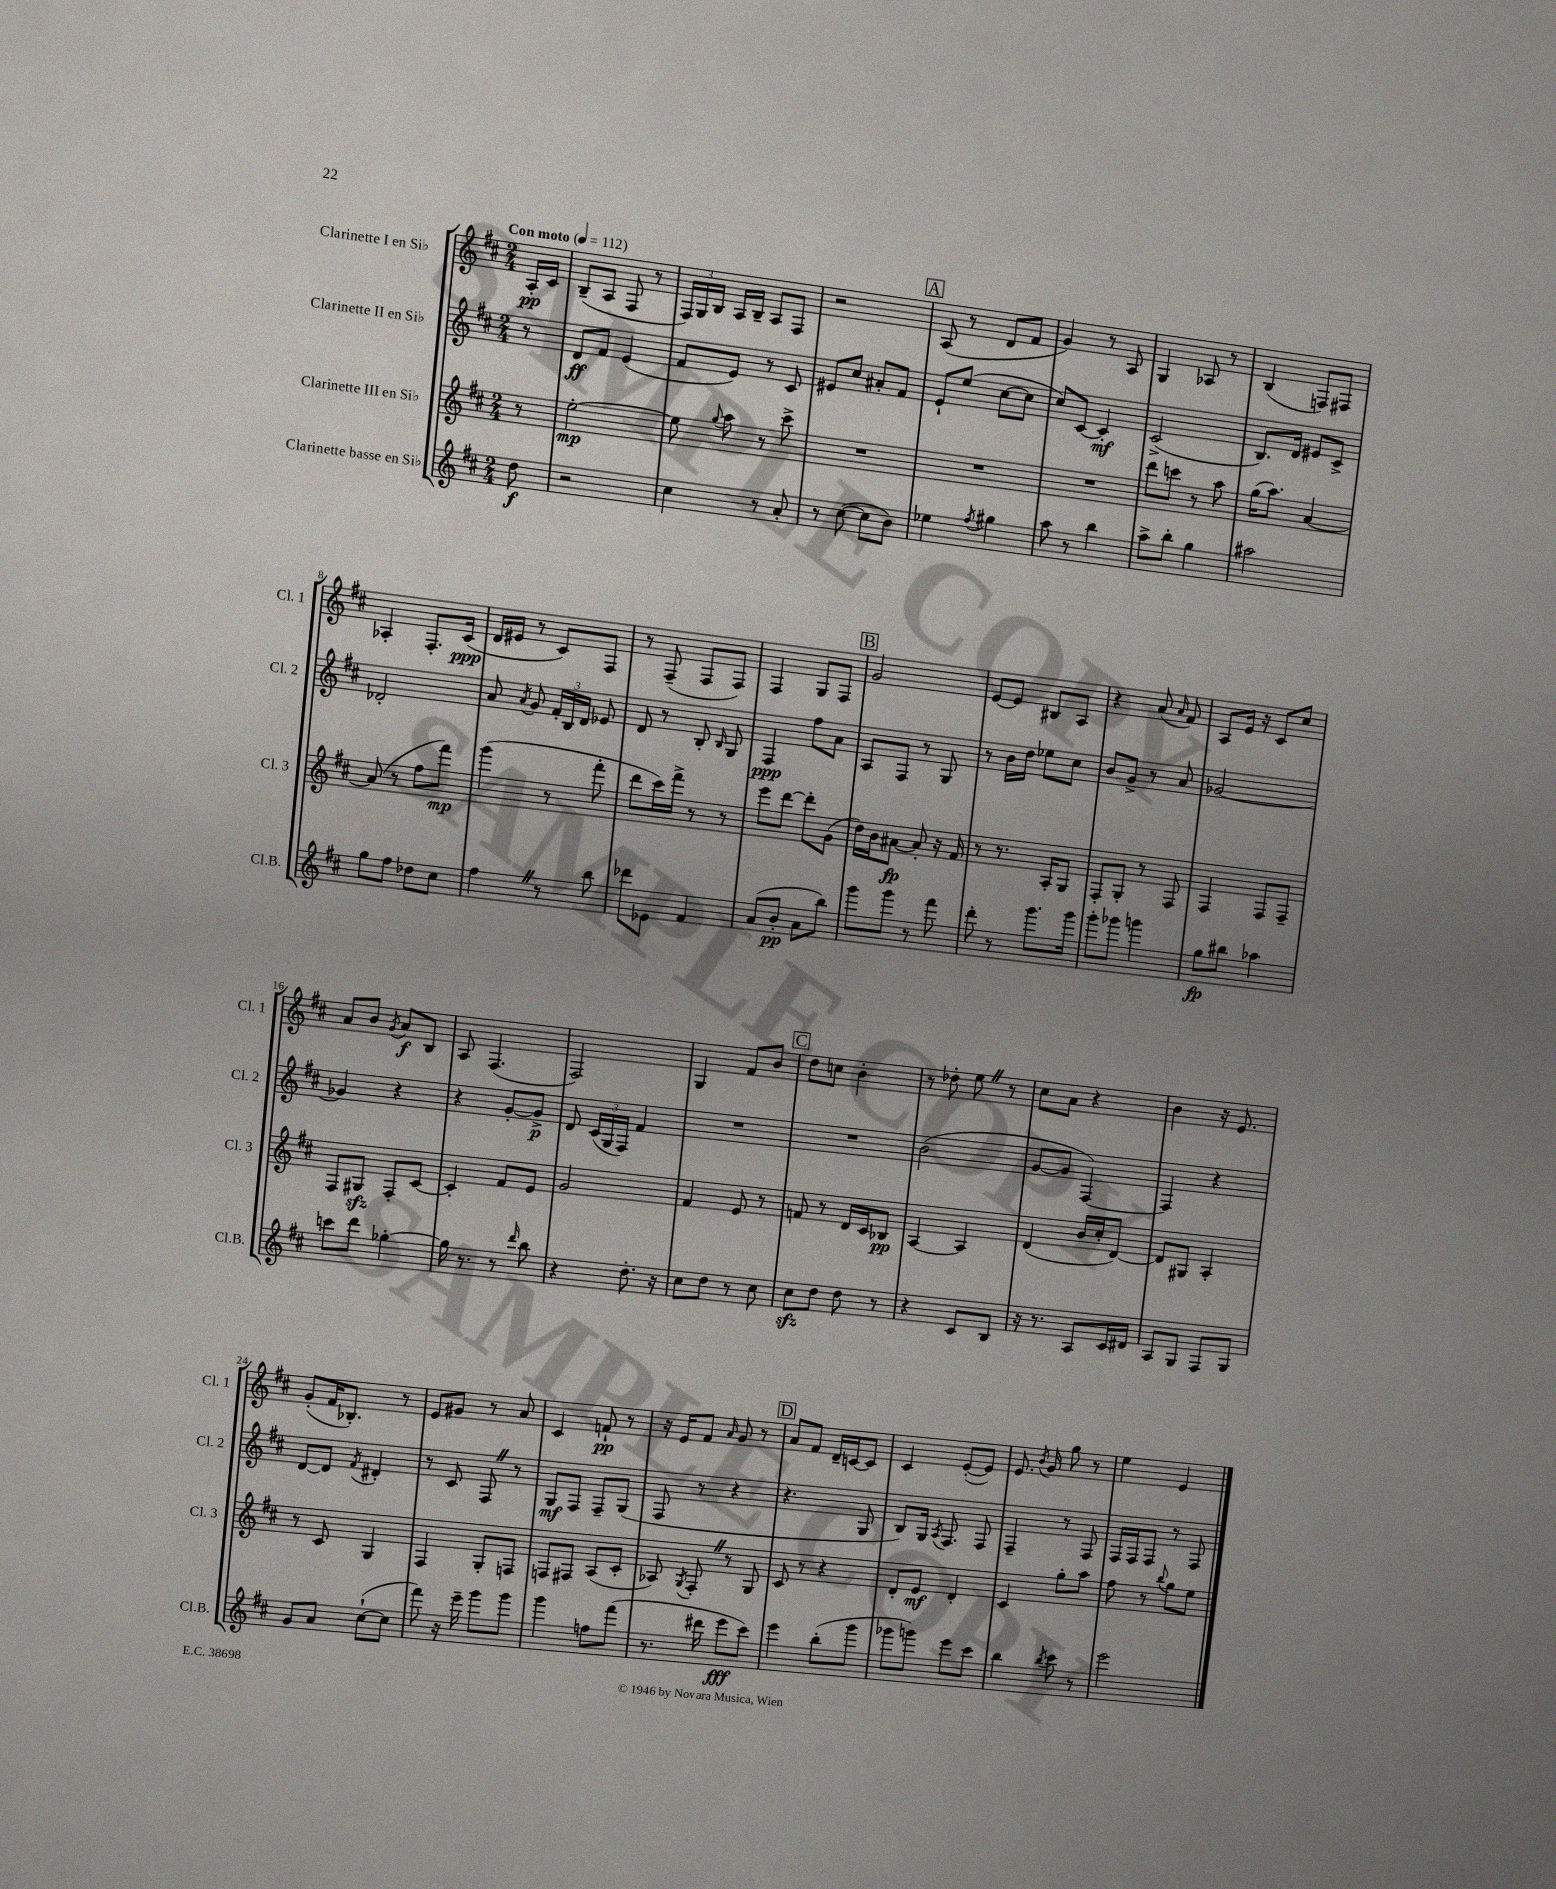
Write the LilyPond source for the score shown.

<<
\new StaffGroup <<
\new Staff = "s0" \with { instrumentName = "Clarinette I en Sib" shortInstrumentName = "Cl. 1" } {
    \clef treble \key d \major \numericTimeSignature \time 2/4 \partial 8 \tempo "Con moto" 4 = 112
    \autoBeamOff a16[-.\pp cis'16] |
    b8[--( a8] fis8 r8 |
    \tuplet 3/2 { fis16[) g16 b16] } a16[ b16]-- a8[ fis8] |
    r2 |
    \mark \markup { \box "A" } a8( r8 d'8[ fis'8] |
    g'4) r8 a8 |
    g4 aes8 r8 |
    b4( f8[) fis8] |
    aes4-. fis8.[-. cis'16]\ppp( |
    d'16[ eis'16] r8 cis'8[) fis8] |
    r8 fis8--( fis8[ fis8]) |
    fis4 g8[ fis8] |
    \mark \markup { \box "B" } g'2 |
    e'8[~ e'8] bis8[ a8] |
    r4 a'8( \grace { a'16 } fis'8) |
    a8[ e'16] r16 cis'8[ cis''8] |
    a'8[ b'8] \acciaccatura { g'8 } a'8[\f b8] |
    a8 fis4.( |
    fis2) |
    g4 fis'8[ b'8] |
    \mark \markup { \box "C" } d''8[ c''8] b'4-. |
    r8 des''8-. e''8 \once \override BreathingSign.text = \markup { \musicglyph "scripts.caesura.straight" } \breathe r8 |
    cis''8[ a'8] r4 |
    b'4 r16 e'8. |
    g'8[-.( fis'16 bes8.]-.) r8 |
    e'8[ gis'8] r8 a'8 |
    cis'4 f'8-!\pp r8 |
    r16 e'16[ fis'8] \grace { a'16 } g'8 r8 |
    \mark \markup { \box "D" } a'8[ fis'8] d'16[-- c'16~ c'8] |
    cis'4 e'8[~-.( e'8]) |
    e'8. \acciaccatura { b'8 } g'16 g''8 r8 |
    e''4 e'4 \bar "|." |
}
\new Staff = "s1" \with { instrumentName = "Clarinette II en Sib" shortInstrumentName = "Cl. 2" } {
    \clef treble \key d \major \numericTimeSignature \time 2/4 \partial 8
    \autoBeamOff r8 |
    d'8[\ff fis'8] e'4( |
    fis'8[ e'8]) r8 cis'8 |
    eis'8[ cis''8] ais'8[-. fis'8] |
    \mark \markup { \box "A" } e'8[-! e''8]( cis''8[~ cis''8] |
    cis''8[) cis'8]~ cis'4-.\mf |
    cis'2->( |
    b8.[) d'16] eis'8[ cis'8]-> |
    des'2-. |
    a'8 \acciaccatura { a'8 } g'8 \tuplet 3/2 { fis'16[-. b16 d'16] } ees'8 |
    d'8 r8 b8-. \grace { b16 } g8 |
    fis4\ppp fis''8[ a'8] |
    \mark \markup { \box "B" } a8[ fis8] r8 g8 |
    r8 b'16[ d''16] ees''8[ cis''8] |
    b'8[ g'8]-> r8 a'8 |
    ges'2~ |
    ges'4 r4 |
    r4 g'8[~-. g'8]->\p |
    d'8 \tuplet 3/2 { cis'16[( g16 fis16]) } fis'4 |
    R2 |
    \mark \markup { \box "C" } R2 |
    b'2( |
    g'8[~ g'8] fis4~) |
    fis4 r4 |
    d'8[~ d'8] \acciaccatura { fis'8 } dis'4-. |
    r8 cis'8 fis8 \once \override BreathingSign.text = \markup { \musicglyph "scripts.caesura.straight" } \breathe r8 |
    g8[\mf fis8] fis8[-- g8]( |
    fis8 r8 r4 |
    \mark \markup { \box "D" } r4. g8 |
    b8[) g16] \acciaccatura { a8 } fis8. fis8 |
    fis4-- r8 fis8 |
    fis16[ fis16 fis8] r8 fis8 \bar "|." |
}
\new Staff = "s2" \with { instrumentName = "Clarinette III en Sib" shortInstrumentName = "Cl. 3" } {
    \clef treble \key d \major \numericTimeSignature \time 2/4 \partial 8
    \autoBeamOff r8 |
    e''2~-.\mp |
    e''8 \appoggiatura { g''8 } a''8 r8 cis'''8-> |
    R2 |
    \mark \markup { \box "A" } R2 |
    R2 |
    d'''8[ c'''8] r8 a''8 |
    g''16[( a''8.]) a'4~ |
    a'8( r8 fis''8[ fis'''8]\mp) |
    g'''4( r8 fis'''8-. |
    d'''8[ cis'''16) fis'''16]-> r8 r8 |
    e'''8[ d'''8]~ d'''8[-. g'8]( |
    \mark \markup { \box "B" } d''16[) b'16 ais'8]~\fp ais'8-. r16 fis'16 |
    r8 r8. a16[-. g8] |
    fis8[-. g8]-. r8 fis8 |
    fis4 fis8[ fis8]-- |
    fis8[ gis8]\sfz fis8[-. cis'8]~ |
    cis'4-. fis'8[ e'8] |
    g'2 |
    fis'4 e'8 r8 |
    \mark \markup { \box "C" } f'8 r8 d'16[ cis'16 bes8]\pp |
    a4~ a4 |
    d'4( b'16[ cis''16-. d'8]~) |
    d'8[ gis8] a4-. |
    r8 cis'8 g4 |
    fis4 g8[-. f8] |
    f8[ fis8] a8[( cis'8]-. |
    aes8) \acciaccatura { g8 } fis8-. \once \override BreathingSign.text = \markup { \musicglyph "scripts.caesura.straight" } \breathe r8 g8 |
    \mark \markup { \box "D" } cis'8 r8 r4 |
    d'8[-. e'8]\mf d'4-. |
    cis'4 g''8[-. a''8] |
    fis''8 r8 \appoggiatura { b''8 } g''8[ e''8] \bar "|." |
}
\new Staff = "s3" \with { instrumentName = "Clarinette basse en Sib" shortInstrumentName = "Cl.B." } {
    \clef treble \key d \major \numericTimeSignature \time 2/4 \partial 8
    \autoBeamOff d''8\f |
    r2 |
    cis''4 r8 a'8-. |
    r8 cis''8~( cis''8[ b'8]) |
    \mark \markup { \box "A" } ees''4 \acciaccatura { fis''8 } gis''4 |
    a''8 r8 b''4 |
    a''8[-> b''8]-. g''4 |
    ais''2 |
    g''8[ fis''8] des''8[ cis''8] |
    fis''4 \once \override BreathingSign.text = \markup { \musicglyph "scripts.caesura.straight" } \breathe r8 b''8 |
    des'''8[ ees'8] fis'4 |
    a'8[( b'8]-.\pp a'8[ b''8]) |
    \mark \markup { \box "B" } g'''8[ g'''8] r8 fis'''8 |
    d'''8-. r8 g'''8.[ g'''16] |
    g'''8[-. ges'''8] g'''4 |
    g''8[\fp bis''8] aes''4 |
    c'''8[ d'''8] ges''4~-. |
    ges''16 r8. r8 \grace { d'''16 } b''8 |
    r4 d''8.-. r16 |
    cis''8[ d''8] r8 cis''8 |
    \mark \markup { \box "C" } cis''8[\sfz d''8] d''8 r8 |
    r4 cis'8[ b8] |
    r16 r8. a8[ cis'16 dis'16] |
    a8[ g8] fis8[ g8] |
    g'8[ a'8] cis''8[~-!( cis''8] |
    fis'''8) r16 e'''16-- g'''8[ g'''8] |
    g'''4 f''8[ fis'''8]( |
    r8. dis'''16 e'''8[\fff cis'''8]) |
    \mark \markup { \box "D" } e'''4 b''8[-.( g'''8] |
    ges'''8[ g'''8]) e'''8[ cis'''8] |
    b''4 \acciaccatura { b''8 } cis'''8 r8 |
    e'''2 \bar "|." |
}
>>
>>
